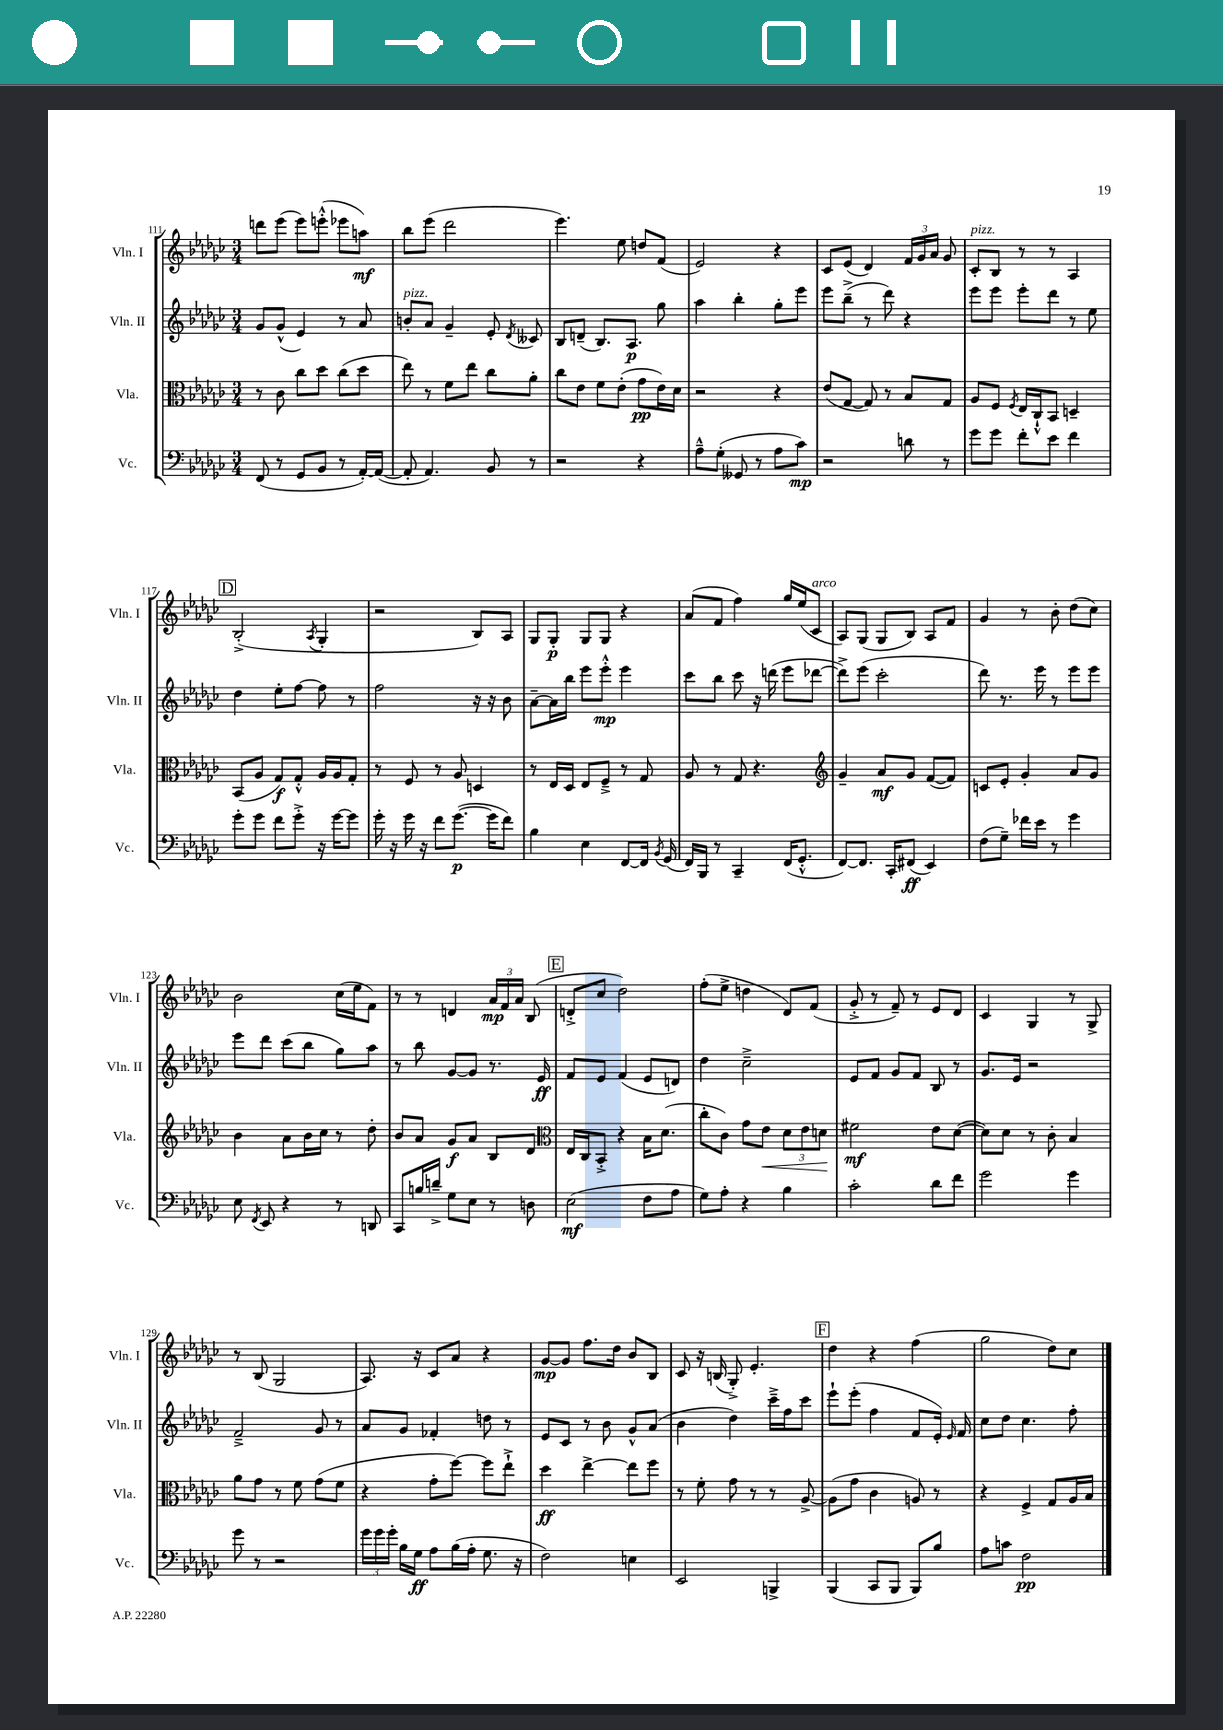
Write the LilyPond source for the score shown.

<<
\new StaffGroup <<
\new Staff = "s0" \with { instrumentName = "Vln. I" shortInstrumentName = "Vln. I" } {
    \clef treble \key ges \major \numericTimeSignature \time 3/4
    \autoBeamOff d'''8[ ees'''8]( ees'''8[) e'''8]-.-^( ees'''8[ a''8]\mf) |
    bes''8[ ees'''8]( des'''2 |
    ees'''4.) ees''8 d''8[ f'8]( |
    ees'2) r4 |
    ces'8[ ees'8]( des'4) \tuplet 3/2 { f'16[ ges'16 aes'16] } ges'8 |
    ces'8[-.^\markup { \italic "pizz." } bes8] r8 r8 aes4 |
    \mark \markup { \box "D" } bes2-.->( \acciaccatura { aes8 } ges4-. |
    r2 bes8[) aes8] |
    ges8[ ges8]-.\p ges8[ ges8] r4 |
    aes'8[( f'8] f''4) ges''16[ ees''16( ces'8]^\markup { \italic "arco" } |
    aes8[) ges8]( ges8[ bes8]) aes8[ f'8] |
    ges'4 r8 bes'8-. des''8[( ces''8]) |
    bes'2 ces''16[( ees''16 f'8]) |
    r8 r8 d'4 \tuplet 3/2 { aes'16[\mp f'16 aes'16] } bes8( |
    \mark \markup { \box "E" } d'8[-.-> ces''8] des''2) |
    f''8[-.( ees''8]-> d''4 des'8[) f'8]( |
    ges'8-.-> r8 f'8--) r8 ees'8[ des'8] |
    ces'4 ges4 r8 ges8-> |
    r8 bes8( ges2 |
    aes8.) r16 ces'8[ aes'8] r4 |
    ges'8[~\mp ges'8] f''8.[ des''16] bes'8[ bes8] |
    ces'8 r16 b16( ges8-.->) ees'4.-. |
    \mark \markup { \box "F" } des''4 r4 f''4( |
    ges''2 des''8[) ces''8] \bar "|." |
}
\new Staff = "s1" \with { instrumentName = "Vln. II" shortInstrumentName = "Vln. II" } {
    \clef treble \key ges \major \numericTimeSignature \time 3/4
    \autoBeamOff ges'8[ ges'8]-^( ees'4) r8 aes'8 |
    b'8[-.^\markup { \italic "pizz." } aes'8] ges'4-- ees'8-. \acciaccatura { des'8 } ceses'8 |
    bes8[ d'8]--( bes8.[) aes8.]\p ges''8 |
    aes''4 bes''4-. ges''8[-. ees'''8] |
    ees'''8[ bes''8]--->( r8 des'''8) r4 |
    ees'''8[ ees'''8] ees'''8[-. des'''8] r8 ees''8 |
    \mark \markup { \box "D" } des''4 ees''8[-. f''8]~ f''8 r8 |
    f''2 r16 r16 bes'8 |
    aes'8[~-- aes'16 bes''16] ees'''8[ ees'''8]-.-^\mp ees'''4 |
    ces'''8[ bes''8] ces'''8 r16 d'''16( ees'''8[ des'''8]~ |
    des'''8[->) ees'''8]( ces'''2-. |
    des'''8) r8. ees'''16 r8 ees'''8[ ees'''8] |
    ees'''8[ des'''8] ces'''8[( bes''8] ges''8[) aes''8] |
    r8 bes''8 ges'8[~ ges'8] r8. ees'16\ff |
    \mark \markup { \box "E" } f'8[ ees'8] f'4( ees'8[ d'8]) |
    des''4 ces''2---> |
    ees'8[ f'8] ges'8[ f'8] bes8 r8 |
    ges'8.[ ees'16] r2 |
    f'2---> ges'8 r8 |
    aes'8[ ges'8] fes'4-. d''8 r8 |
    ees'8[ ces'8] r8 bes'8 ges'8[-^ aes'8]( |
    bes'4 des''4) ces'''16[---> f''16 ces'''8] |
    \mark \markup { \box "F" } ees'''8[-! ees'''8]-.( f''4 f'8[ ees'16]-.) \grace { ees'16 } f'16 |
    ces''8[ des''8] ces''4. f''8-. \bar "|." |
}
\new Staff = "s2" \with { instrumentName = "Vla." shortInstrumentName = "Vla." } {
    \clef alto \key ges \major \numericTimeSignature \time 3/4
    \autoBeamOff r8 ces'8 ces''8[ des''8] ces''8[( des''8] |
    ees''8) r8 f'8[ ees''8] ces''8[ aes'8]-. |
    ces''8[ ees'8] f'8[ ees'8]-.( ges'8[\pp ees'16) des'16] |
    r2 r4 |
    ees'8[( ges8]~ ges8) r8 bes8[ ges8] |
    aes8[ f8] \acciaccatura { f8 } ees16[ ces16-!-^ bes,8] d4-- |
    \mark \markup { \box "D" } bes,8[( aes8] ges8[\f) ges8]-.-^ aes16[ aes16 ges8]-. |
    r8 f8 r8 aes8 d4 |
    r8 ees16[ des16] ees8[ f8]---> r8 ges8 |
    aes8 r8 ges8 r4. |
    \clef treble ges'4-- aes'8[\mf ges'8] f'8[~( f'8]) |
    c'8[ ees'8]-. ges'4-. aes'8[ ges'8] |
    bes'4 aes'8[ bes'16 ces''16] r8 des''8-. |
    bes'8[ aes'8] ges'8[\f aes'8] bes8[ des'8] |
    \mark \markup { \box "E" } \clef alto ees16[ ces16 bes,8]-.-> r4 bes16[ des'8.]( |
    ces''8[-. ces'8]) ges'8[ ees'8]\< \tuplet 3/2 { des'8[ ees'8 d'8]\! } |
    fis'2\mf ees'8[ des'8]~( |
    des'8[) des'8] r8 ces'8-. bes4 |
    aes'8[ ges'8] r8 f'8 ges'8[( f'8] |
    r4 ges'8[-. f''8]~) f''8[ ees''8]-!-> |
    des''4\ff ees''4~-> ees''8[ f''8] |
    r8 f'8-. ges'8 r8 r8 aes8~-> |
    \mark \markup { \box "F" } aes8[( ges'8] ces'4 a8) r8 |
    r4 f4-> ges8[ aes16 bes16] \bar "|." |
}
\new Staff = "s3" \with { instrumentName = "Vc." shortInstrumentName = "Vc." } {
    \clef bass \key ges \major \numericTimeSignature \time 3/4
    \autoBeamOff f,8( r8 ges,8[ bes,8] r8 aes,16[~-.) aes,16]~( |
    aes,8-. aes,4.) bes,8 r8 |
    r2 r4 |
    aes8[---^ ges8]-.( geses,8 r8 aes8[ ces'8]\mp) |
    r2 d'8 r8 |
    ges'8[ ges'8] f'8[-. ees'8] f'4 |
    \mark \markup { \box "D" } ges'8[-. ges'8] f'8[ ges'8]-.-> r16 ges'16[~ ges'8] |
    ges'16-. r16 ges'16 r16 f'8[ ges'8.]~\p( ges'16[ f'8]) |
    bes4 ees4 f,8[~ f,16] \acciaccatura { bes,8 } ges,16( |
    f,16[) bes,,16] r8 ces,4-- f,16[( ges,8.]-.-^ |
    f,8[~) f,8.] ces,16[-. fis,8]\ff( ees,4) |
    f8[( ges8]--) fes'16[ ees'16] r8 ges'4 |
    ees8 \acciaccatura { f,8 } ees,8 r4 r8 d,8 |
    ces,8[ b16 d'16]---> ges8[ ees8] r8 d8 |
    \mark \markup { \box "E" } ees2\mf( f8[ aes8] |
    ges8[) aes8]-. r4 bes4 |
    ces'2-. des'8[ f'8] |
    ges'2 ges'4 |
    ges'8 r8 r2 |
    \tuplet 3/2 { ges'16[ ges'16 ges'16]-. } bes16[ ges16]\ff aes8[ bes16( aes16]-. ges8. r16 |
    f2) e4 |
    ees,2 b,,4-> |
    \mark \markup { \box "F" } bes,,4( ces,8[ bes,,8] bes,,8[) bes8] |
    aes8[ c'8] f2\pp \bar "|." |
}
>>
>>
\layout { \context { \Score currentBarNumber = #111 } }
